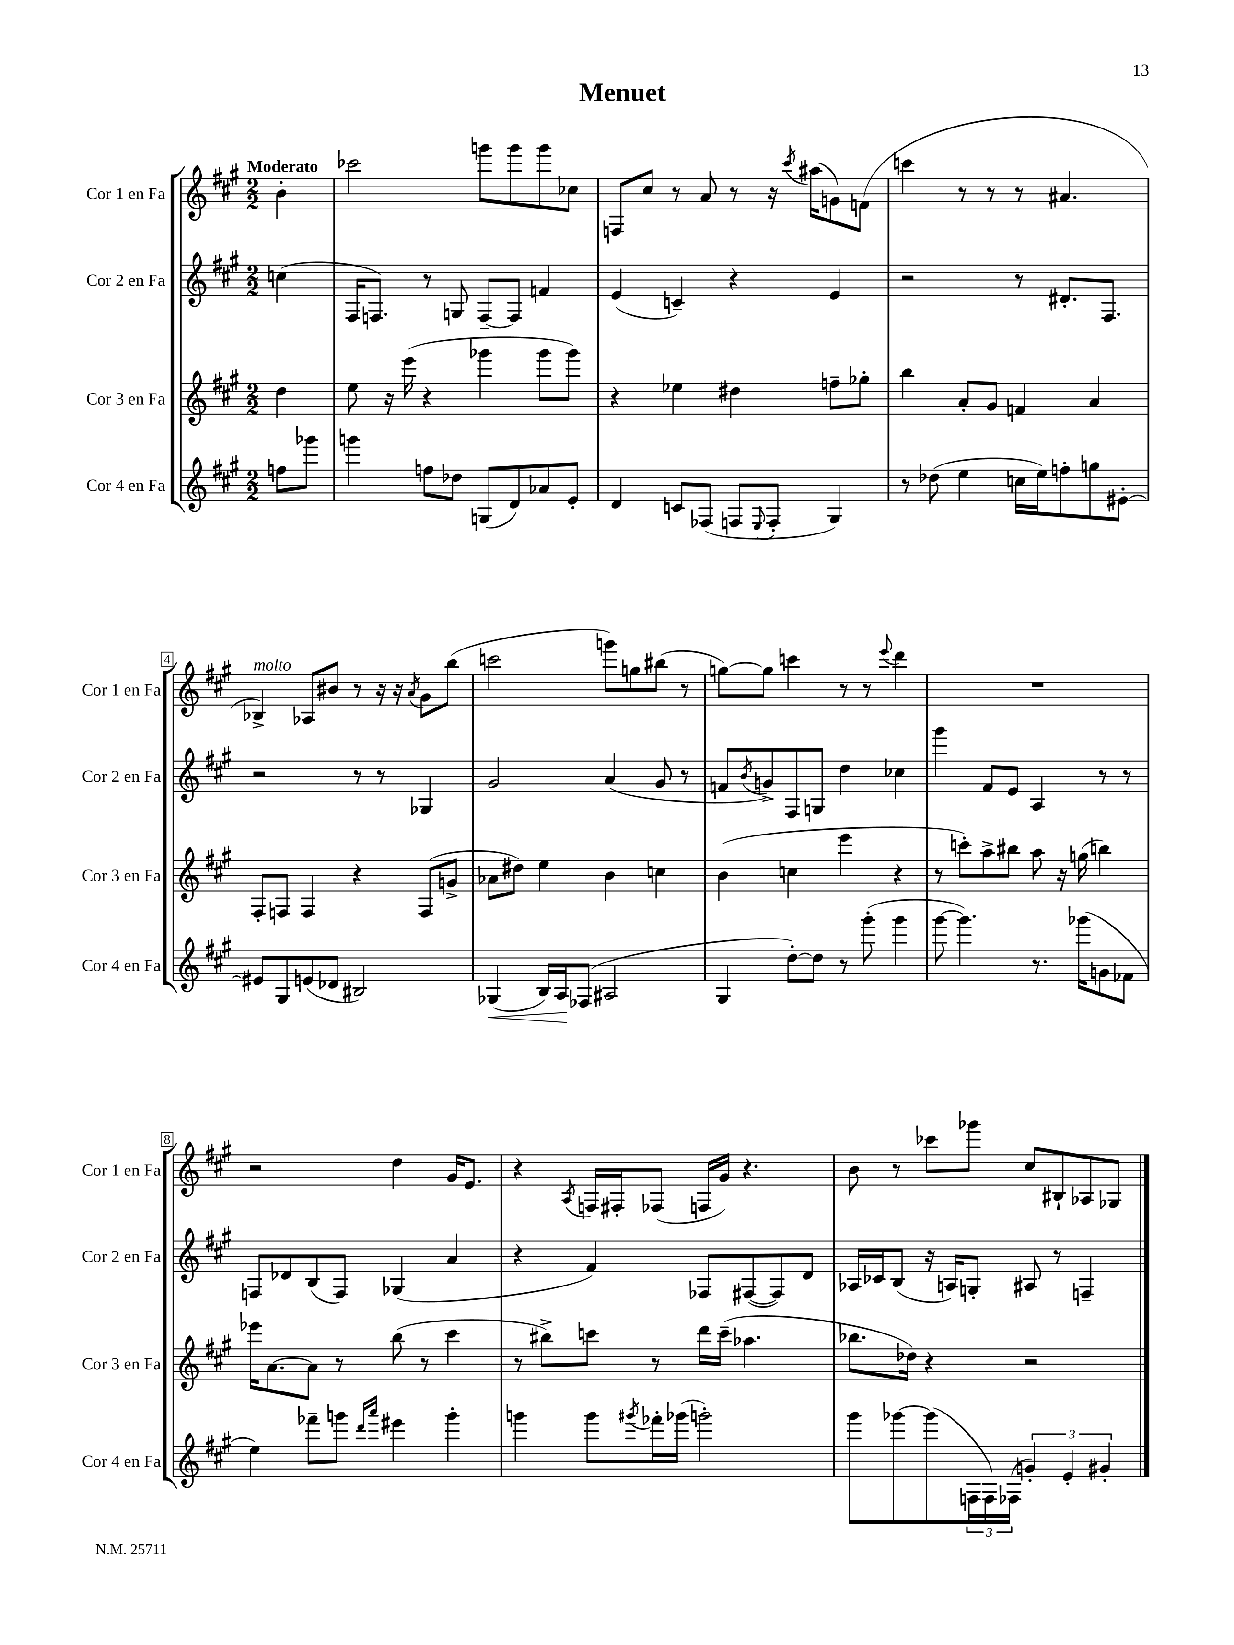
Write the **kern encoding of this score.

**kern	**dynam	**kern	**kern	**kern
*part4	*part4	*part3	*part2	*part1
*staff4	*staff4	*staff3	*staff2	*staff1
*I"Cor 4 en Fa	*	*I"Cor 3 en Fa	*I"Cor 2 en Fa	*I"Cor 1 en Fa
*I'Cor 4 en Fa	*	*I'Cor 3 en Fa	*I'Cor 2 en Fa	*I'Cor 1 en Fa
*clefG2	*	*clefG2	*clefG2	*clefG2
*k[f#c#g#]	*	*k[f#c#g#]	*k[f#c#g#]	*k[f#c#g#]
*M2/2	*	*M2/2	*M2/2	*M2/2
=	=	=	=	=
!	!	!	!	!LO:TX:a:B:t=Moderato
8ffn\L	.	4dd\	(4ccn\	4b'\
8ggg-X\J	.	.	.	.
=1	=1	=1	=1	=1
4gggn\	.	8ee\	16F#/KL	2ccc-X\
.	.	.	8.Fn/J)	.
.	.	16r	.	.
.	.	(16eee\	.	.
8ffn\L	.	4r	8r	.
8dd-X\J	.	.	8Gn/	.
(8Gn/L	.	4ggg-X\	[8F~/L	8gggn\L
8d/)	.	.	8F/J]	8ggg\
8a-X/	.	8ggg-\L	4fn/	8ggg\
8e'/J	.	8ggg-\J)	.	8cc-X\J
=2	=2	=2	=2	=2
4d/	.	4r	(4e/	8Fn/L
.	.	.	.	8cc#/J
8cn/L	.	4ee-X\	4cn~/)	8r
(8F-X/J	.	.	.	8a/
8Fn/L	.	4dd#X\	4r	8r
8qqE/	.	.	.	.
8F'/J	.	.	.	16r
.	.	.	.	8qccc#/
.	.	.	.	(16aa#X\KL
4G#/)	.	8ffn~\L	4e/	8gn\)
.	.	8gg-X'\J	.	(8fn\J
=3	=3	=3	=3	=3
8r	.	4bb\	2r	4cccn\
(8dd-X\	.	.	.	.
4ee\	.	8a'/L	.	8r
.	.	8g#/J	.	8r
16ccn\LL	.	4fn/	8r	8r
16ee\J)	.	.	.	.
8ffn'\	.	.	8.d#X'/L	4.a#X/
8ggn\	.	4a/	.	.
.	.	.	8.F#/J	.
[8e#X'\J	.	.	.	.
!!LO:LB:g=z
=4	=4	=4	=4	=4
!	!	!	!	!LO:TX:a:i:t=molto
8e#X/L]	.	8F#'/L	2r	4B-X^/)
8G#/	.	8Fn/J	.	.
(8en/	.	4F/	.	8A-X/L
8d-X/J	.	.	.	8b#X/J
2B#X/)	.	4r	8r	8r
.	.	.	8r	16r
.	.	.	.	16r
.	.	.	.	8qa/
.	.	(8F/L	4G-X/	8g#\L
.	.	8gn^/J	.	(8bb\J
=5	=5	=5	=5	=5
!	!LO:HP:b	!	!	!
(4G-X/	<	8a-X\L	2g#/	2cccn\
.	.	8dd#X\J)	.	.
16B/LL)	.	4ee\	.	.
16A/J	.	.	.	.
(8F-X/J	[	.	.	.
2A#X/	.	4b\	(4a/	8gggn\L)
.	.	.	.	8ggn\
.	.	4ccn\	8g#/	(8bb#X\J
.	.	.	8r	8r
=6	=6	=6	=6	=6
4G#/	.	(4b\	8fn/L	[8ggn\L)
.	.	.	8qb/	.
.	.	.	8gn^/)	8gg\J]
[8dd'\L)	.	4ccn\	8F#/	4cccn\
8dd\J]	.	.	8Gn/J	.
8r	.	4eee\	4dd\	8r
(8ggg#'\	.	.	.	8r
.	.	.	.	8qqeee/
4ggg#\	.	4r	4cc-X\	4ddd\
=7	=7	=7	=7	=7
[8ggg#\	.	8r	4ggg#\	1r
4.ggg#\])	.	8cccn'\L)	.	.
.	.	8aa^\	8f#/L	.
.	.	8bb#X\J	8e/J	.
8.r	.	8aa\	4A/	.
.	.	16r	.	.
(16ggg-X\KL	.	(16ggn\	.	.
8gn\	.	4bbn\)	8r	.
8f-X\J	.	.	8r	.
!!LO:LB:g=z
=8	=8	=8	=8	=8
4ee\)	.	16eee-X\KL	8Fn/L	2r
.	.	[8.a\	.	.
.	.	.	8d-X/	.
8fff-X~\L	.	8a\J]	(8B/	.
8gggn\J	.	8r	8F/J)	.
16qqddd/LL	.	.	.	.
16qqaaa/JJ	.	.	.	.
4eee#X\	.	(8bb\	(4G-X/	4dd\
.	.	8r	.	.
4ggg'\	.	4ccc#\	4a/	16g#/KL
.	.	.	.	8.e/J
=9	=9	=9	=9	=9
4gggn\	.	8r	4r	4r
.	.	8bb#X^\L)	.	.
.	.	.	.	8qA/
8ggg\L	.	8cccn\J	4f#/)	16Fn/LL
.	.	.	.	16F#X'/J
8qggg#X/	.	.	.	.
16fff-X'\L	.	8r	.	(8F-X/J
(16ggg-X\JJ	.	.	.	.
2gggn'\)	.	16ddd\LL	8F-X/L	16Fn/LL
.	.	(16ccc~\JJ	.	16g#/JJ)
.	.	4.aa-X\	([8F#X/	4.r
.	.	.	8F#/])	.
.	.	.	8d/J	.
=10	=10	=10	=10	=10
8ggg#\L	.	8.bb-X\L	16A-X/LL	8b\
.	.	.	16c-X/J	.
[8ggg-X\	.	.	(8B/J	8r
.	.	16dd-X\Jk)	.	.
(8ggg-\]	.	4r	16r	8ccc-X\L
.	.	.	16An/KL)	.
24Fn\L	.	.	8Gn'/J	8ggg-X\J
24F\)	.	.	.	.
(24F-X\JJ	.	.	.	.
6gn'/)	.	2r	8A#X/	8cc#/L
.	.	.	8r	8B#X`/
6e'/	.	.	.	.
.	.	.	4Fn~/	8A-X/
6g#X'/	.	.	.	.
.	.	.	.	8G-X/J
==	==	==	==	==
*-	*-	*-	*-	*-
